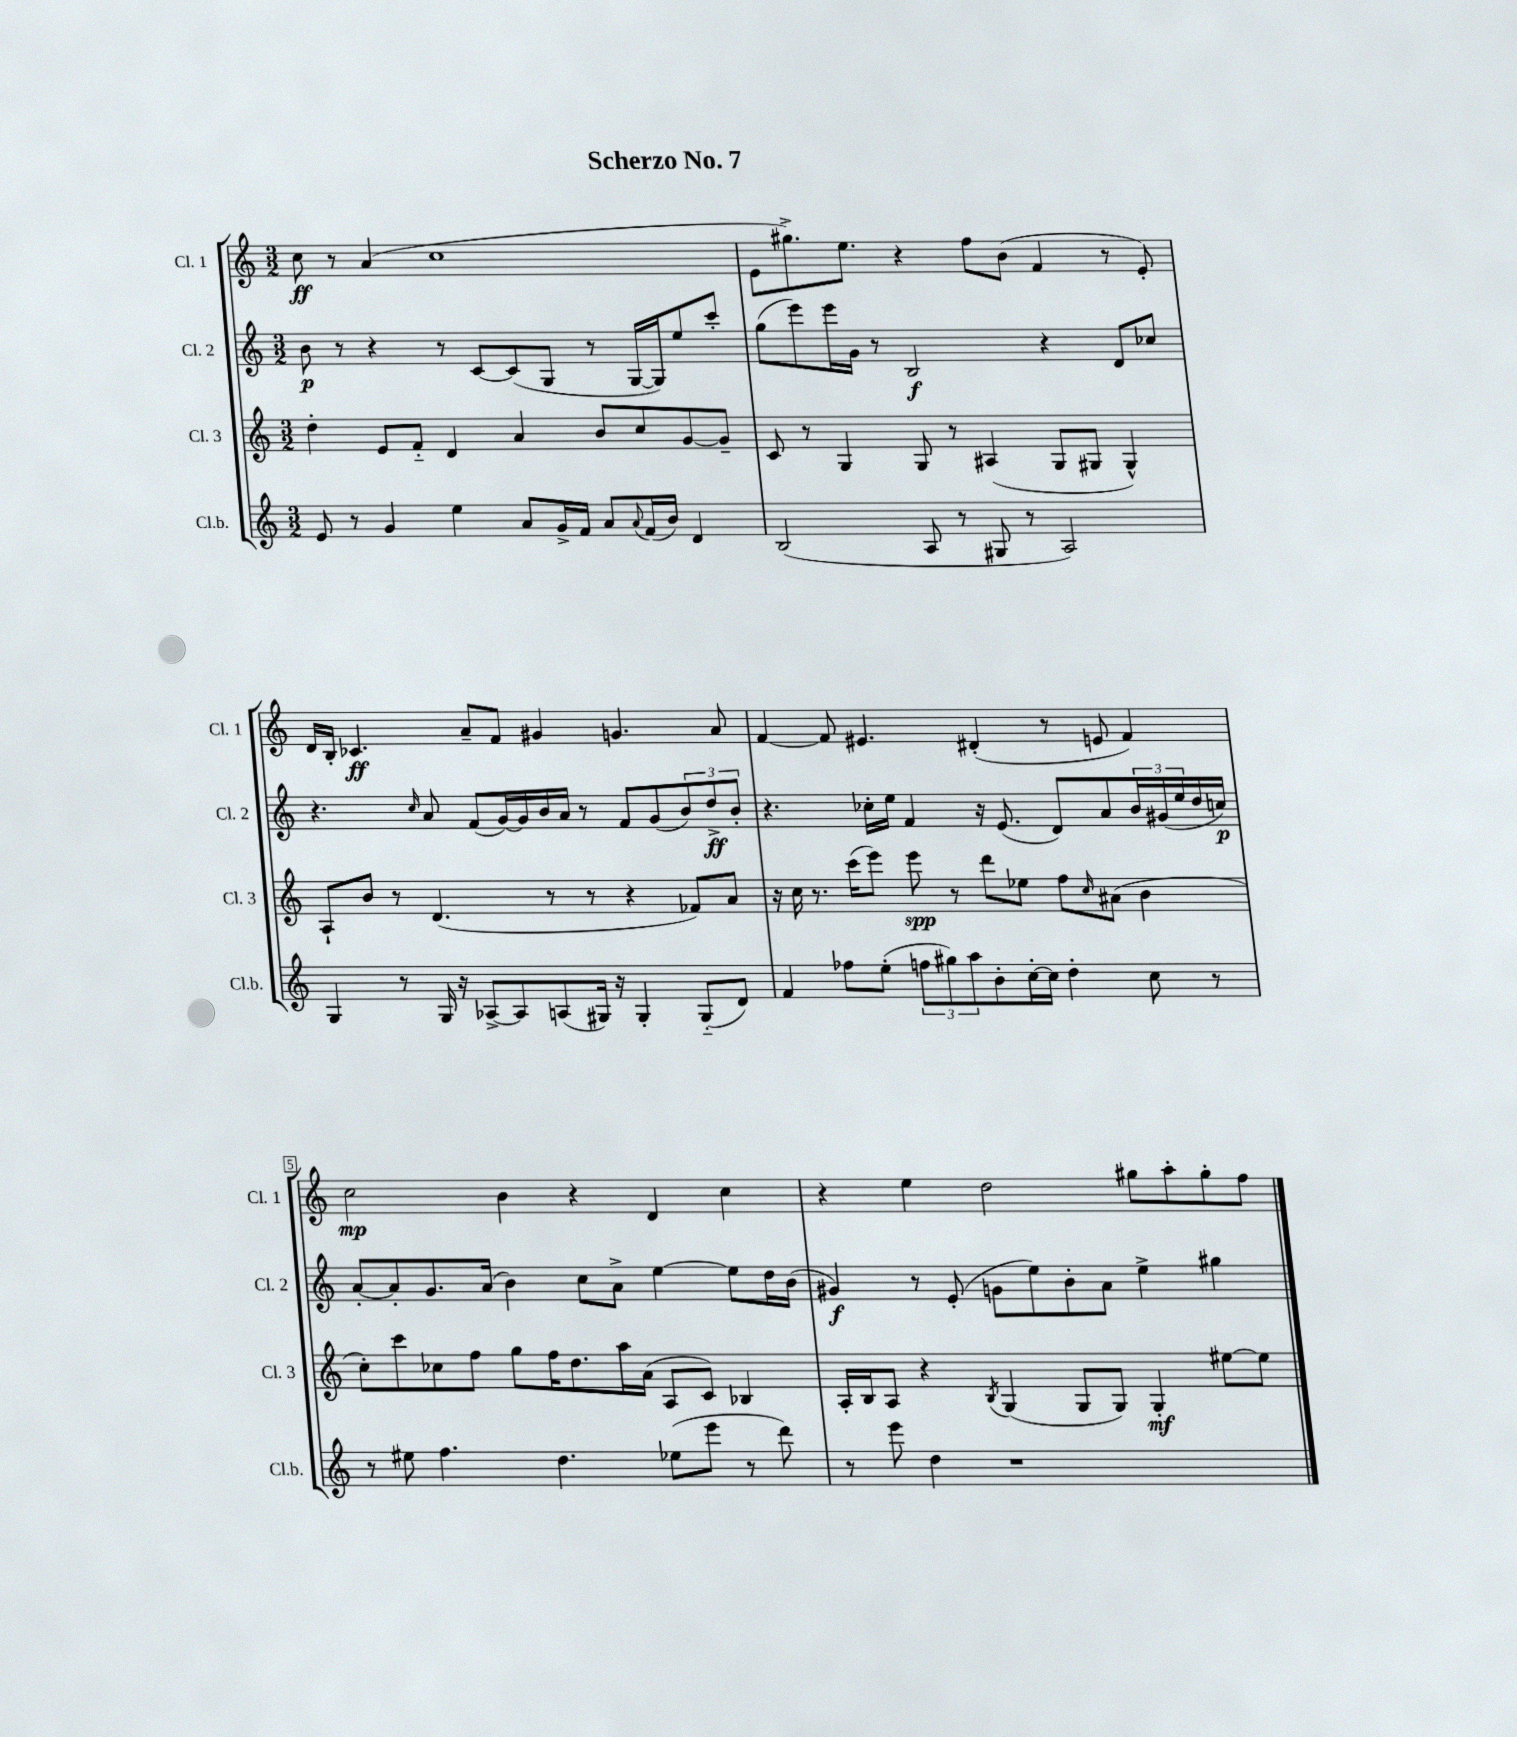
\header { title = "Scherzo No. 7" }
<<
\new StaffGroup <<
\new Staff = "s0" \with { instrumentName = "Cl. 1" shortInstrumentName = "Cl. 1" } {
    \clef treble \key c \major \numericTimeSignature \time 3/2
    c''8\ff r8 a'4( c''1 |
    e'8 gis''8.->) e''8. r4 f''8 b'8( f'4 r8 e'8-.) |
    d'16 b16-. ces'4.\ff a'8-- f'8 gis'4 g'4. a'8 |
    f'4~ f'8 eis'4. dis'4-.( r8 e'8 f'4) |
    c''2\mp b'4 r4 d'4 c''4 |
    r4 e''4 d''2 gis''8 a''8-. gis''8-. f''8 \bar "|." |
}
\new Staff = "s1" \with { instrumentName = "Cl. 2" shortInstrumentName = "Cl. 2" } {
    \clef treble \key c \major \numericTimeSignature \time 3/2
    b'8\p r8 r4 r8 c'8~ c'8( g8 r8 g16~ g16) e''8 c'''8-. |
    g''8( e'''8) e'''16 g'16 r8 b2\f r4 d'8 ces''8 |
    r4. \grace { c''16 } a'8 f'8( g'16~) g'16 b'16 a'16 r8 f'8 g'8( \tuplet 3/2 { b'8) d''8->\ff b'8-. } |
    r4. ces''16-. e''16 f'4 r16 e'8.( d'8) a'8 \tuplet 3/2 { b'16 gis'16( e''16 } d''16 c''16\p) |
    a'8~-. a'8-. g'8. a'16( b'4) c''8 a'8-> e''4~ e''8 d''16 b'16( |
    gis'4\f) r8 e'8-.( g'8 e''8) b'8-. a'8 e''4-> gis''4 \bar "|." |
}
\new Staff = "s2" \with { instrumentName = "Cl. 3" shortInstrumentName = "Cl. 3" } {
    \clef treble \key c \major \numericTimeSignature \time 3/2
    d''4-. e'8 f'8-_ d'4 a'4 b'8 c''8 g'8~ g'8-- |
    c'8 r8 g4 g8 r8 ais4( g8 gis8 gis4-^) |
    a8-! b'8 r8 d'4.( r8 r8 r4 fes'8) a'8 |
    r16 c''16 r8. c'''16( e'''8) e'''8\spp r8 d'''8 ees''8 f''8 \grace { c''16 } ais'8( b'4 |
    c''8-.) c'''8 ces''8 f''8 g''8 f''16 d''8. a''16 a'16( a8 c'8) bes4 |
    a16-. b16 a8 r4 \acciaccatura { b8 } g4( g8 g8) g4-.\mf eis''8~ eis''8 \bar "|." |
}
\new Staff = "s3" \with { instrumentName = "Cl.b." shortInstrumentName = "Cl.b." } {
    \clef treble \key c \major \numericTimeSignature \time 3/2
    e'8 r8 g'4 e''4 a'8 g'16-> f'16 a'8 \appoggiatura { a'8 } f'16( b'16) d'4 |
    b2( a8 r8 gis8 r8 a2) |
    g4 r8 g16 r16 aes8~-> aes8 a8( gis16) r16 gis4-. gis8-_( d'8) |
    f'4 fes''8 e''8-.( \tuplet 3/2 { f''8 gis''8) a''8 } b'8-. c''16~-. c''16 d''4-. c''8 r8 |
    r8 eis''8 f''4. d''4. ees''8( e'''8 r8 d'''8) |
    r8 e'''8 d''4 r1 \bar "|." |
}
>>
>>
\layout { \context { \Score \override BarNumber.break-visibility = ##(#f #t #t) barNumberVisibility = #(every-nth-bar-number-visible 5) \override BarNumber.stencil = #(make-stencil-boxer 0.1 0.3 ly:text-interface::print) } }
